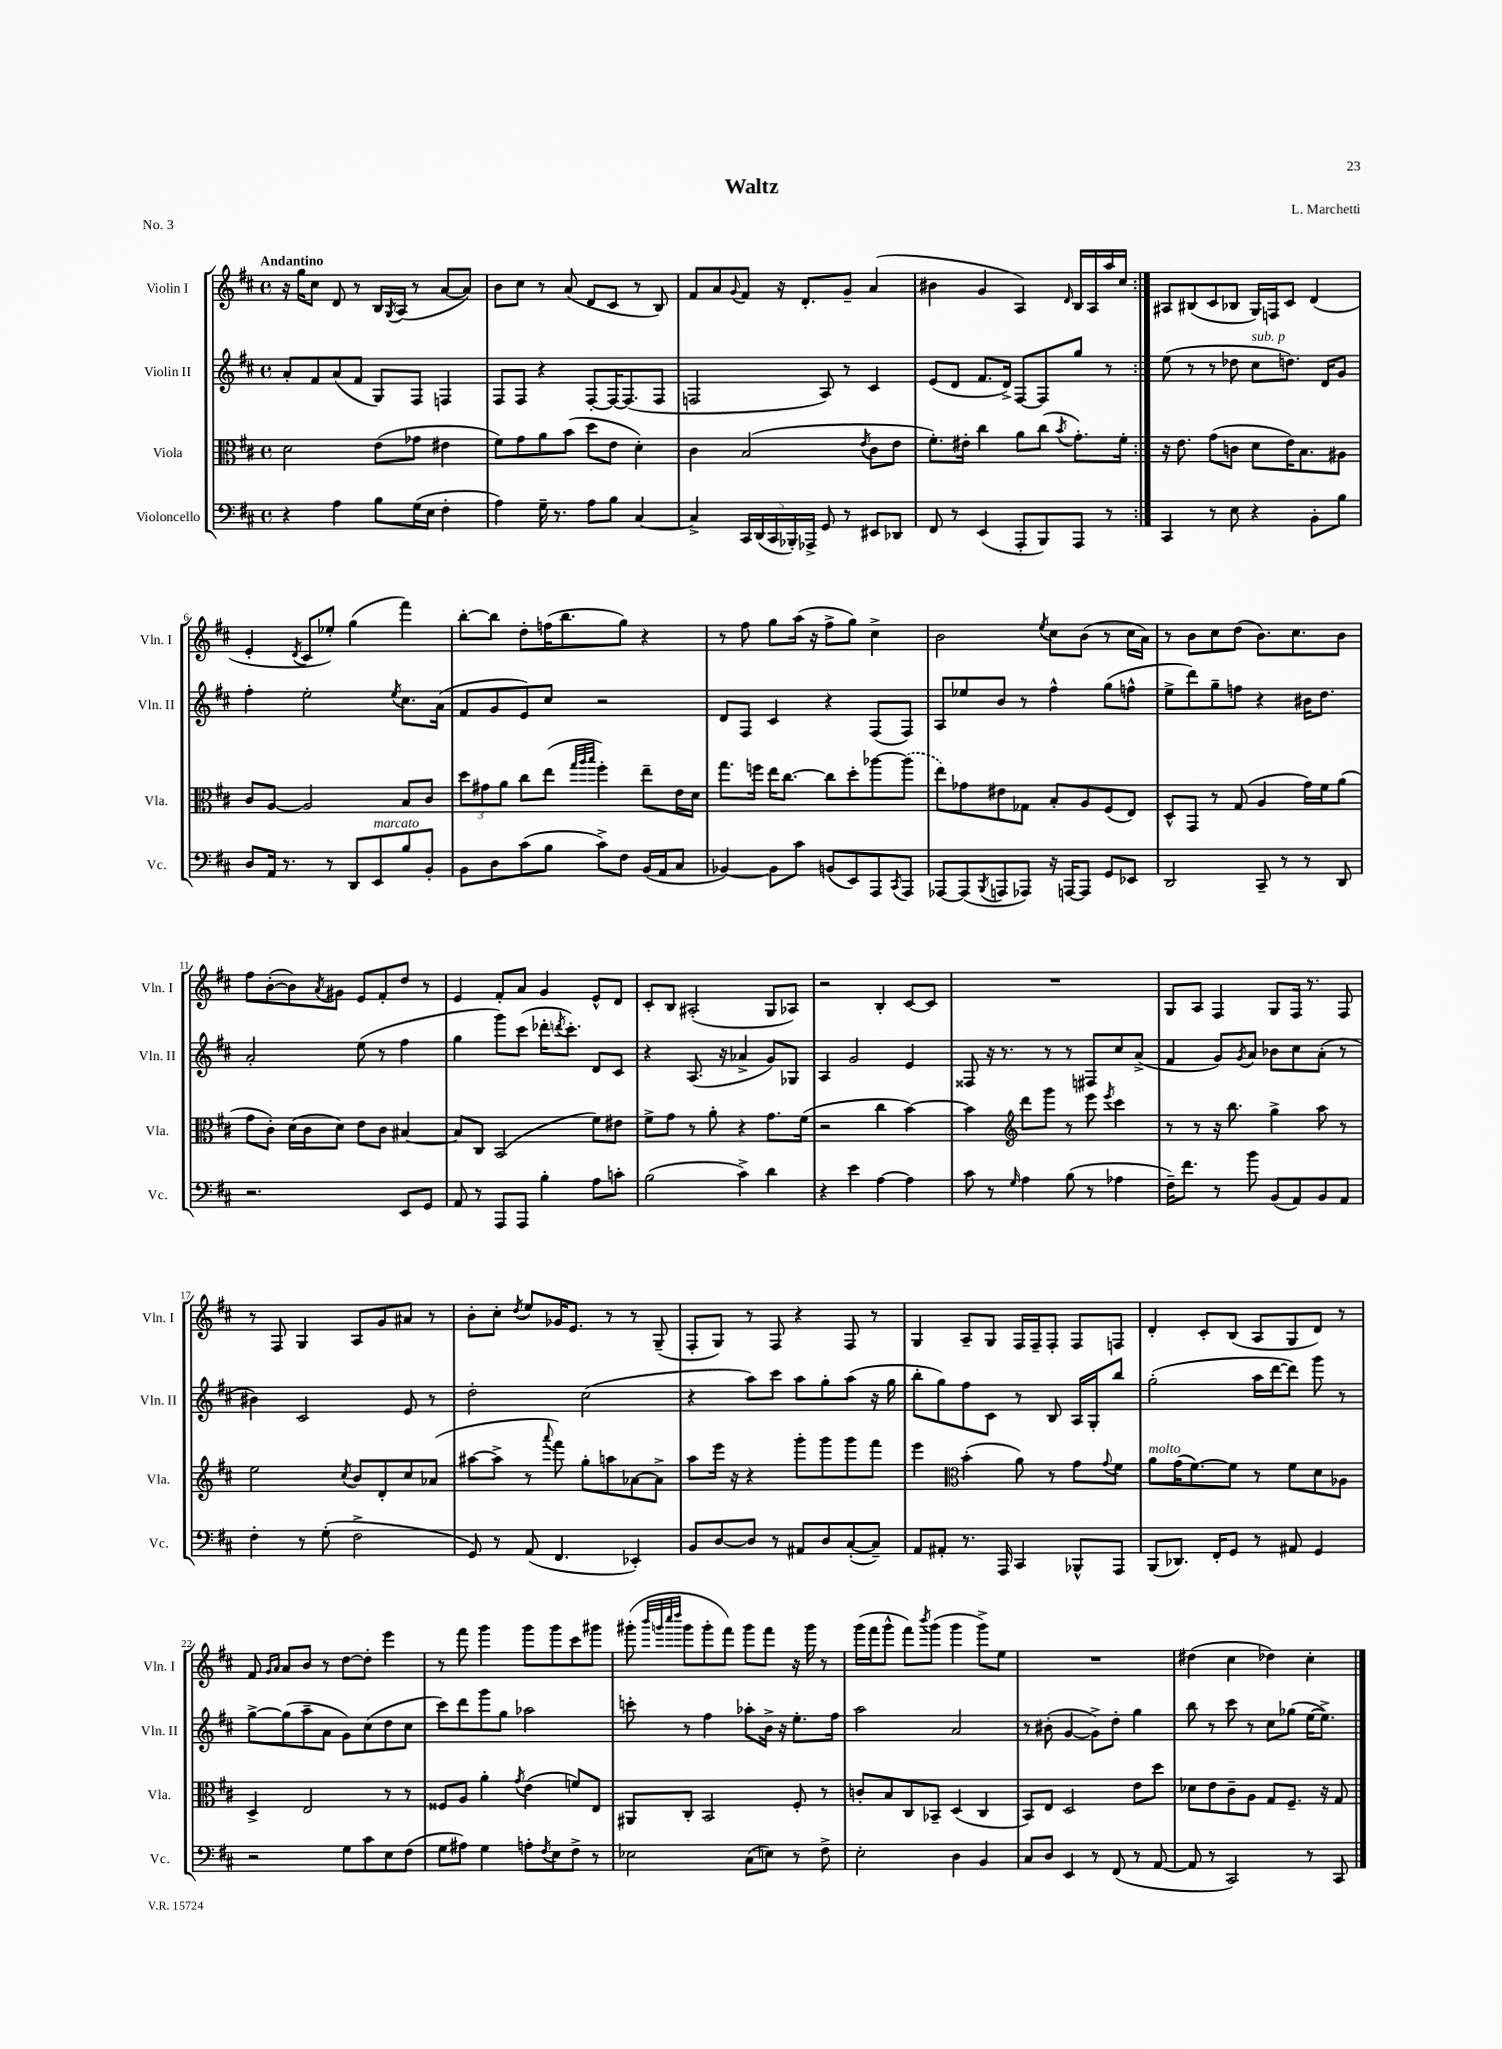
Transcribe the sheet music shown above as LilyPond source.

\header { title = "Waltz" composer = "L. Marchetti" piece = "No. 3" }
<<
\new StaffGroup <<
\new Staff = "s0" \with { instrumentName = "Violin I" shortInstrumentName = "Vln. I" } {
    \clef treble \key d \major \defaultTimeSignature \time 4/4 \tempo "Andantino"
    \repeat volta 2 { r16 g''16 cis''8 d'8 r8 b16 \acciaccatura { g8 } a16( r8 a'8~ a'8) |
    b'8 cis''8 r8 a'8( d'8 cis'8 r8 b8) |
    fis'8 a'8 \appoggiatura { g'8 } fis'8 r16 d'8.-. g'8-- a'4( |
    bis'4 g'4 a4) \grace { d'16 } b16 a16 a''16 cis''16 | }
    ais8 bis8( cis'8 bes8 g16) f16 cis'8 d'4( |
    e'4-. \acciaccatura { d'8 } cis'8 ees''8-.) g''4( fis'''4) |
    b''8~-. b''8 d''8-. f''16( b''8. g''8) r4 |
    r8 fis''8 g''8 a''16( r16 fis''8-> g''8) cis''4-> |
    b'2 \acciaccatura { e''8 } cis''8 b'8( r8 cis''16 a'16) |
    r8 b'8 cis''8 d''8( b'8.) cis''8. b'8 |
    fis''8 b'8~-.( b'8) \acciaccatura { a'8 } gis'8 e'8 fis'8-. d''8 r8 |
    e'4 fis'8-. a'8 g'4 e'8-^ d'8 |
    cis'8-. b8 ais2-.( g8 aes8) |
    r2 b4-. cis'8~ cis'8 |
    R1 |
    g8 a8 fis4 g8 fis16 r8. fis8 |
    r8 fis8 g4 a8 g'8 ais'8 r8 |
    b'8-. cis''8-. \acciaccatura { d''8 } e''8 ges'16 e'8. r8 r8 g8--( |
    fis8-. g8) r8 fis8 r4 fis8 r8 |
    g4 a8-- g8 fis16 fis16-- fis8-. fis8 f8 |
    d'4-. cis'8-. b8( a8 g8 d'8) r8 |
    fis'8 \grace { g'16 a'16 } a'8 b'8 r8 d''8~ d''8-. e'''4 |
    r8 fis'''8 g'''4 g'''8 g'''8 cis'''8 gis'''8 |
    gis'''8-.( \grace { b'''32 g'''32 cis''''32 d''''32 } g'''8 g'''8-. fis'''8) g'''8 fis'''8 r16 g'''16 r8 |
    g'''16( fis'''16 g'''8-^ fis'''8) \acciaccatura { b'''8 } g'''8( g'''4 g'''8->) e''8 |
    R1 |
    dis''4( cis''4 des''4) cis''4-. \bar "|." |
}
\new Staff = "s1" \with { instrumentName = "Violin II" shortInstrumentName = "Vln. II" } {
    \clef treble \key d \major \defaultTimeSignature \time 4/4
    \repeat volta 2 { a'8-. fis'8 a'8( fis'8 g8) fis8 f4 |
    fis8 fis8 r4 fis8~-. fis16~ fis8.( fis8 |
    f2 a8) r8 cis'4 |
    e'8( d'8 fis'8. d'16->) fis8~ fis8 g''8 r8 | }
    e''8( r8 r8 des''8 cis''8^\markup { \italic "sub. p" } d''8.) d'16 g'8 |
    fis''4-. e''2-. \acciaccatura { e''8 } cis''8. a'16( |
    fis'8 g'8 e'8) cis''8 r2 |
    d'8 fis8 cis'4 r4 fis8( fis8) |
    a8 ees''8 b'8 r8 fis''4-^ g''8( f''8-^ |
    e''8-> d'''8) g''8-- f''8 r4 bis'16 d''8. |
    a'2-. e''8( r8 fis''4 |
    g''4 g'''8) cis'''8( des'''16-. \acciaccatura { d'''8 } cis'''8.-.) d'8 cis'8 |
    r4 a8.( r16 aes'4-> g'8) ges8 |
    a4 g'2 e'4 |
    fisis8 r16 r8. r8 r8 fis8 cis''8 a'8->( |
    fis'4 g'8) \acciaccatura { g'8 } a'8 bes'8 cis''8 a'8-.( r8 |
    bis'4) cis'2 e'8 r8 |
    d''2-. cis''2( |
    r4 a''8) cis'''8 a''8 g''8-. a''8( r16 g''16 |
    b''8-. g''8) fis''8 cis'8 r8 b8 a16 g16-. b''8 |
    g''2-.( a''16 d'''16~ d'''8) g'''8 r8 |
    g''8~-> g''8( a''8-- a'8 g'8) cis''8( d''8 cis''8 |
    cis'''8) d'''8 g'''8 g''8 aes''2 |
    c'''8-. r8 fis''4 aes''8-. b'16-> r16 e''8.-. fis''16 |
    a''2 a'2 |
    r8 bis'8-.( g'4~ g'8->) d''8-. g''4 |
    b''8 r8 cis'''8 r8 cis''8 ges''8( e''16~ e''8.->) \bar "|." |
}
\new Staff = "s2" \with { instrumentName = "Viola" shortInstrumentName = "Vla." } {
    \clef alto \key d \major \defaultTimeSignature \time 4/4
    \repeat volta 2 { d'2 e'8( ges'8 eis'4 |
    fis'8) g'8 a'8 b'8( d''8 e'8 d'4-.) |
    cis'4 b2( \acciaccatura { e'8 } cis'8 e'8 |
    fis'8.-.) eis'16-. cis''4 a'8 cis''8( \acciaccatura { b'8 } g'8.-.) fis'16-. | }
    r16 e'8. g'8( c'8 d'8 e'16) b8. ais8 |
    cis'8 a8~ a2 b8 cis'8 |
    \tuplet 3/2 { d''8 gis'8 a'8 } cis''8 e''8( \grace { g''32 a''32 b''32 } fis''4-.) e''8-- e'16 d'16 |
    g''8. f''16 e''16 cis''8.~ cis''8 d''8-. aes''8~ \once \slurDashed aes''8( |
    e''8) ges'8 eis'8 ges8 b8-. a8 fis8( e8) |
    d8-^ g,8 r8 g8( a4 g'16) fis'16 a'8( |
    g'8 cis'8-.) d'16( cis'16 d'8) e'8 cis'8 bis4~ |
    bis8 cis8 b,2( fis'8) eis'8 |
    fis'8-> g'8 r8 a'8-. r4 g'8. fis'16( |
    r2 cis''4 b'4~) |
    b'4 \clef treble d'''8 g'''8 r8 e'''8 \acciaccatura { e'''8 } cis'''4 |
    r8 r8 r16 b''8. g''4-> a''8 r8 |
    e''2 \acciaccatura { cis''8 } b'8 d'8-. cis''8 aes'8( |
    ais''8~ ais''8-> r8 \appoggiatura { a'''8 } fis'''8) g''8-. a''8 aes'8~ aes'8-> |
    a''8 e'''16 r16 r4 g'''8-. g'''8 g'''8 fis'''8 |
    e'''4 \clef alto b'4-.( a'8) r8 g'8 \appoggiatura { g'8 } fis'8 |
    a'8^\markup { \italic "molto" } g'16( fis'8.~) fis'8 r8 fis'8 d'8 aes8 |
    d4-> e2 r8 r8 |
    fisis8 a8 a'4-. \acciaccatura { g'8 } e'4( f'8) e8 |
    ais,8 cis8-. b,2 fis8-. r8 |
    c'8-. b8 cis8 bes,8-- d4( cis4 |
    b,8) e8 d2 e'8 d''8 |
    des'8 e'8 cis'8-- a8 g8 fis8.-- r16 g8 \bar "|." |
}
\new Staff = "s3" \with { instrumentName = "Violoncello" shortInstrumentName = "Vc." } {
    \clef bass \key d \major \defaultTimeSignature \time 4/4
    \repeat volta 2 { r4 a4 b8 g16( e16 fis4-. |
    a4) g16-- r8. a8 b8 cis4~ |
    cis4-> \tuplet 5/4 { cis,16 d,16( cis,16 bes,,16-.) aes,,16-> } g,8 r8 eis,8 des,8 |
    fis,8 r8 e,4( a,,8-. b,,8) a,,8 r8 | }
    cis,4 r8 e8 r4 b,8-. b8 |
    d8 a,16 r8. r8 d,8 e,8^\markup { \italic "marcato" } b8 b,8-. |
    b,8 d8 cis'8( b8 cis'8->) fis8 b,16( a,16 cis8 |
    bes,4~) bes,8 cis'8 b,8( e,8) a,,8 \acciaccatura { cis,8 } a,,8 |
    aes,,8~ aes,,8( \acciaccatura { b,,8 } a,,8 aes,,8) r16 a,,16~ a,,8 g,8 ees,8 |
    d,2 cis,8-- r8 r8 d,8 |
    r2. e,8 g,8 |
    a,8 r8 a,,8 a,,8 b4-. a8 c'8-. |
    b2( cis'4->) d'4 |
    r4 e'4 a4~ a4 |
    cis'8 r8 \grace { g16 } a4 b8( r8 aes4 |
    fis16--) fis'8. r8 b'8 b,8( a,8) b,8 a,8 |
    fis4-. r8 g8-.( fis2-> |
    g,8) r8 a,8( fis,4. ees,4-.) |
    b,8 d8~ d8 r8 ais,8 d8 cis8~-.( cis8--) |
    a,8 ais,8-. r8. a,,16 cis,4 bes,,8-^ a,,8 |
    b,,8( des,8.) fis,16-. g,8 r8 ais,8 g,4 |
    r2 g8 cis'8 e8 fis8( |
    g8 ais8) g4 a8-. \acciaccatura { fis8 } e8 fis8-> r8 |
    ees2 cis8( e8) r8 fis8-> |
    e2-. d4 b,4 |
    cis8 d8 e,4 r8 fis,8( r8 a,8~ |
    a,8 r8 cis,2) r8 cis,8 \bar "|." |
}
>>
>>
